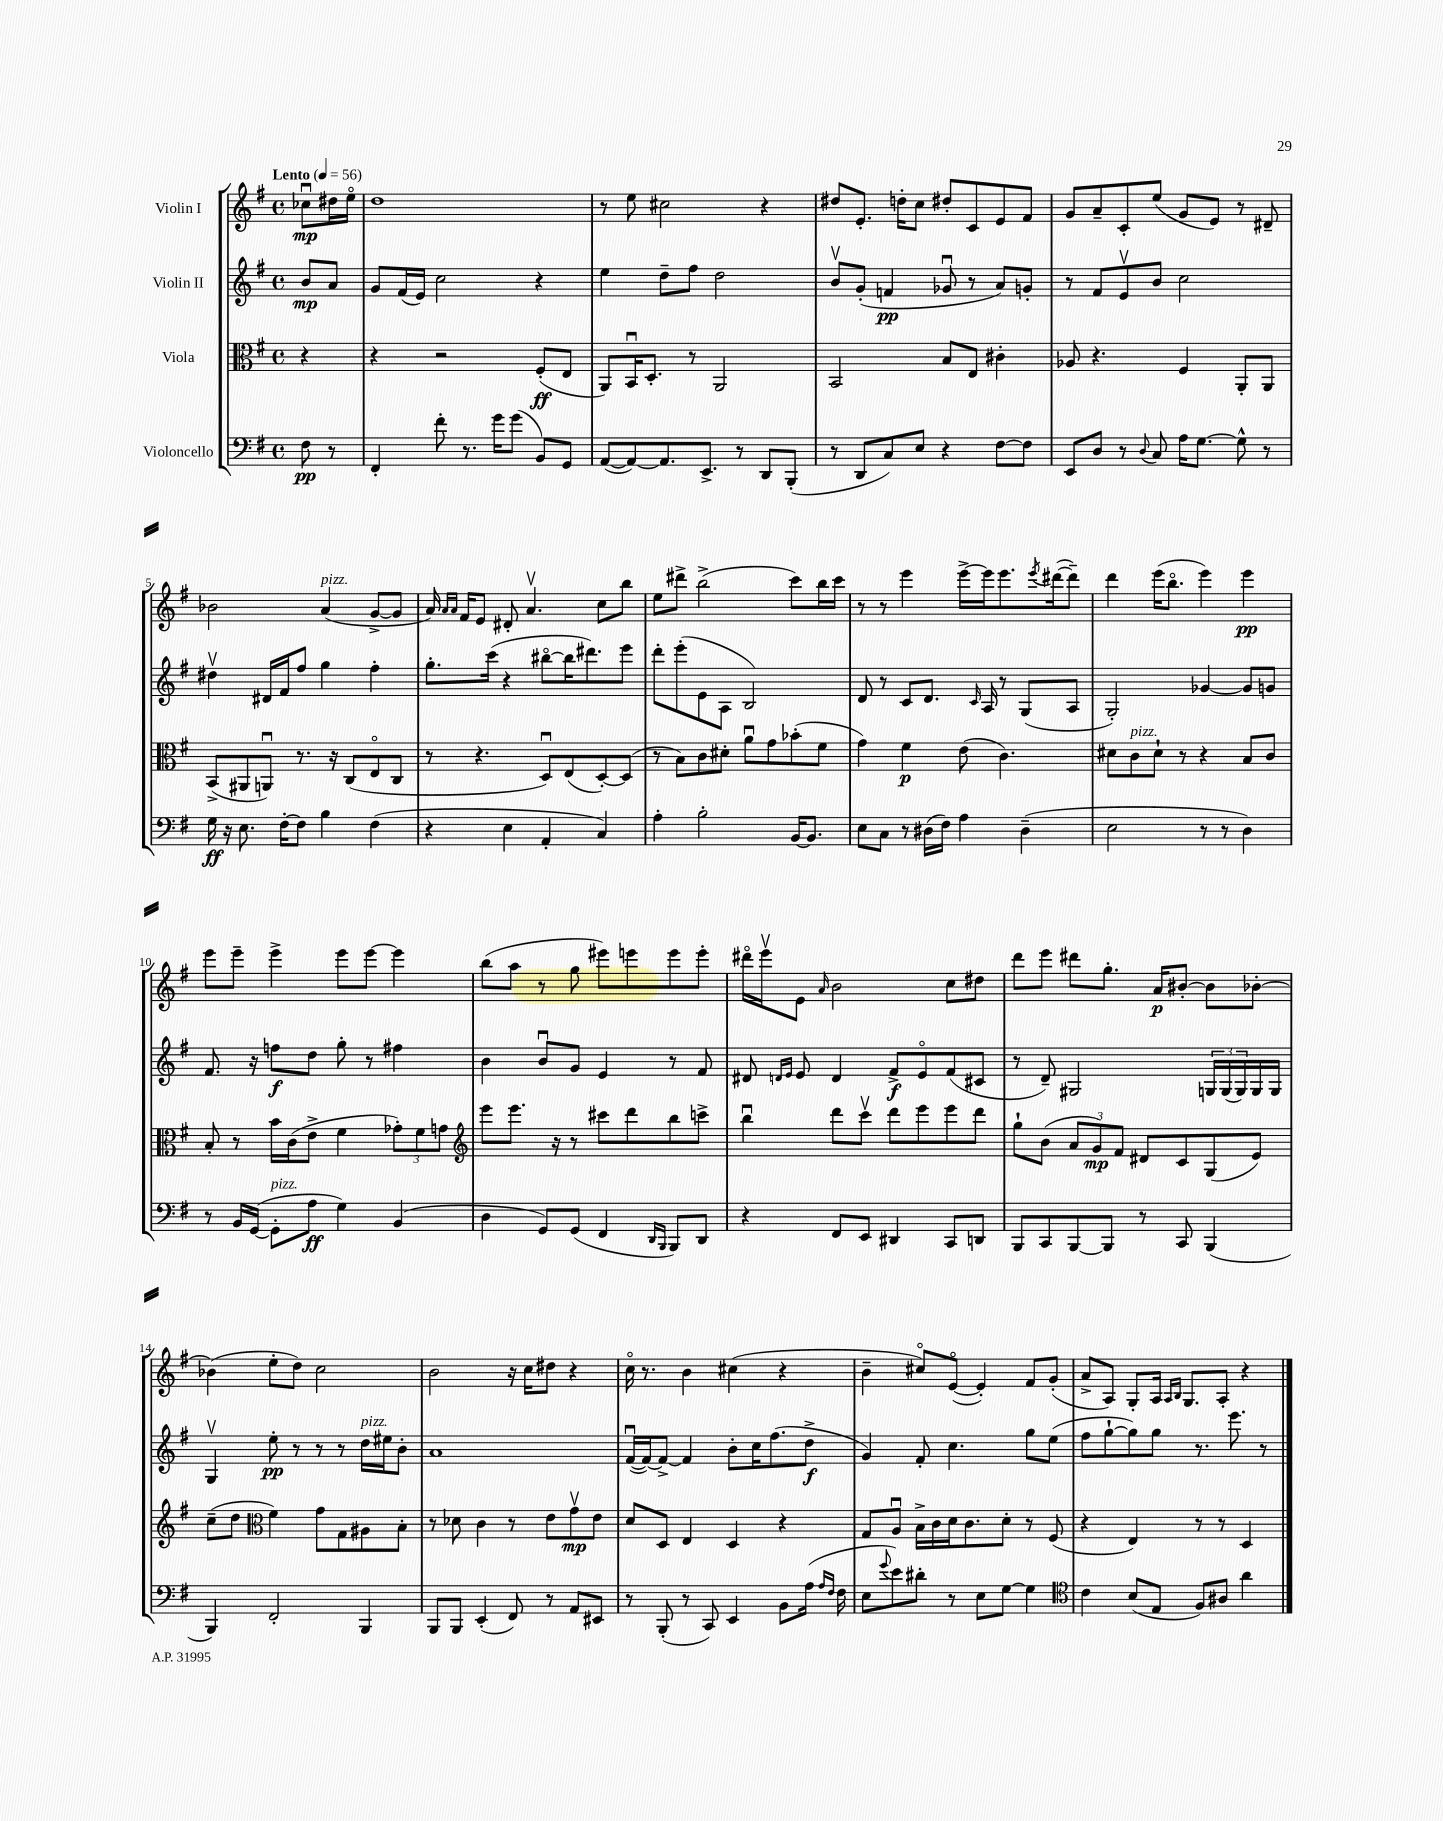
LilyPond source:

<<
\new StaffGroup <<
\new Staff = "s0" \with { instrumentName = "Violin I" } {
    \clef treble \key g \major \defaultTimeSignature \time 4/4 \partial 4 \tempo "Lento" 4 = 56
    ces''8\downbow\mp dis''16 e''16\flageolet |
    d''1 |
    r8 e''8 cis''2 r4 |
    dis''8 e'8.-. d''16-. c''8 dis''8-. c'8 e'8 fis'8 |
    g'8 a'8-- c'8-. e''8( g'8 e'8) r8 dis'8-- |
    bes'2 a'4^\markup { \italic "pizz." }( g'8~-> g'8 |
    a'16) \grace { a'16 a'16 } fis'16 e'8 dis'8-. a'4.\upbow c''8 b''8 |
    e''8 dis'''8-> b''2->( c'''8) b''16 c'''16 |
    r8 r8 e'''4 e'''16~-> e'''16 e'''8. \acciaccatura { e'''8 } dis'''16~( dis'''8--) |
    d'''4 e'''16( b''8.\flageolet e'''4) e'''4\pp |
    e'''8 e'''8-- e'''4-> e'''8 e'''8~ e'''4 |
    b''8( a''8 r8 g''8 eis'''8) e'''8 e'''8 e'''8-. |
    dis'''16\flageolet e'''16\upbow e'8 \grace { a'16 } b'2 c''8 dis''8 |
    d'''8 e'''8 dis'''8 g''8.-. a'16\p bis'8~-. bis'8 bes'8~-. |
    bes'4( e''8-. d''8) c''2 |
    b'2 r16 c''16 dis''8 r4 |
    c''16\flageolet r8. b'4 cis''4( r4 |
    b'4-- cis''8\flageolet) e'8~\flageolet( e'4-.) fis'8 g'8-.( |
    a'8-> a8) g8-. a16 \grace { a16 b16 } g8. a8-. r4 \bar "|." |
}
\new Staff = "s1" \with { instrumentName = "Violin II" } {
    \clef treble \key g \major \defaultTimeSignature \time 4/4 \partial 4
    b'8\mp a'8 |
    g'8 fis'16( e'16) c''2 r4 |
    e''4 d''8-- fis''8 d''2 |
    b'8\upbow g'8-.( f'4\pp ges'8\downbow r8 a'8) g'8-. |
    r8 fis'8 e'8\upbow b'8 c''2 |
    dis''4\upbow dis'16 fis'16 fis''8 g''4 fis''4-. |
    g''8.-. c'''16( r4 bis''8~\flageolet bis''16 dis'''8.) e'''8 |
    d'''8-. e'''8-.( e'8 a8 b2) |
    d'8 r8 c'8 d'8. \grace { c'16 } a16 r8 g8( a8 |
    g2-.) ges'4~ ges'8 g'8 |
    fis'8. r16 f''8\f d''8 g''8-. r8 fis''4 |
    b'4 b'8\downbow g'8 e'4 r8 fis'8 |
    dis'8 \grace { d'16 e'16 } e'8 d'4 fis'8->\f e'8\flageolet fis'8( cis'8 |
    r8 d'8--) gis2 \tuplet 3/2 { g16 g16( g16) } g16 g16 |
    g4\upbow e''8-.\pp r8 r8 r8 d''16^\markup { \italic "pizz." } eis''16 b'8-. |
    a'1 |
    fis'16~\downbow( fis'16~) fis'8~-> fis'4 b'8-. c''16 fis''8.( d''8->\f |
    g'4) fis'8-. c''4. g''8 e''8( |
    fis''8 g''8~-! g''8) g''8 r8. e'''8. r8 \bar "|." |
}
\new Staff = "s2" \with { instrumentName = "Viola" } {
    \clef alto \key g \major \defaultTimeSignature \time 4/4 \partial 4
    r4 |
    r4 r2 fis8-.\ff( e8 |
    a,8) b,16\downbow d8.-. r8 a,2 |
    b,2 b8 e8 cis'4-. |
    aes8 r4. fis4 a,8-. a,8 |
    b,8->( ais,8 a,8\downbow) r8. r16 c8( e8\flageolet c8 |
    r8 r4. d8\downbow) e8( d8~-.) d8( |
    r8 b8) c'8 dis'8-. a'8\downbow g'8 bes'8-.( fis'8 |
    g'4) fis'4\p e'8( c'4.) |
    dis'8 c'8^\markup { \italic "pizz." } dis'8-! r8 r4 b8 c'8 |
    b8-. r8 b'16 c'16( e'8-> fis'4 \tuplet 3/2 { ges'8-.) fis'8 g'8 } |
    \clef treble e'''8 e'''8. r16 r8 cis'''8 d'''8 b''8 c'''8-> |
    b''4\downbow d'''8 c'''8\upbow d'''8 e'''8 e'''8 d'''8 |
    g''8-! b'8( \tuplet 3/2 { a'8 g'8\mp) fis'8 } dis'8 c'8 g8( e'8) |
    c''8--( d''8 \clef alto fis'4) g'8 g8 ais8 b8-. |
    r8 des'8 c'4 r8 e'8 g'8\upbow\mp e'8 |
    d'8 d8 e4 d4 r4 |
    g8 a8\downbow b16-> c'16 d'16 c'8. d'8-. r8 fis8( |
    r4 e4) r8 r8 d4 \bar "|." |
}
\new Staff = "s3" \with { instrumentName = "Violoncello" } {
    \clef bass \key g \major \defaultTimeSignature \time 4/4 \partial 4
    fis8\pp r8 |
    fis,4-. fis'8-. r8. g'16 g'8( b,8) g,8 |
    a,8~( a,8~) a,8. e,8.-> r8 d,8 b,,8-.( |
    r8 d,8 c8) e8 r4 fis8~ fis8 |
    e,8 d8 r8 \appoggiatura { d8 } c8 a16 g8.~ g8-^ r8 |
    g16\ff r16 e8. fis16~-. fis8 b4 fis4( |
    r4 e4 a,4-. c4) |
    a4-. b2-. b,16~ b,8. |
    e8 c8 r8 dis16( fis16) a4 dis4--( |
    e2 r8 r8 d4) |
    r8 b,16 g,16~( g,8-.^\markup { \italic "pizz." } a8\ff g4) b,4( |
    d4 g,8) g,8( fis,4 \grace { d,16 b,,16 } b,,8) d,8 |
    r4 fis,8 e,8 dis,4 c,8 d,8 |
    b,,8 c,8 b,,8~ b,,8 r8 c,8 b,,4( |
    b,,4) fis,2-. b,,4 |
    b,,8 b,,8 e,4-.( fis,8) r8 a,8 eis,8 |
    r8 b,,8-.( r8 c,8) e,4 b,8 a16( \grace { a16 fis16 } fis16 |
    e8 \appoggiatura { g'8 } e'8) dis'8-. r8 e8 g8~ g4 |
    \clef tenor c'4 b8( e8 fis8) ais8 a'4 \bar "|." |
}
>>
>>
